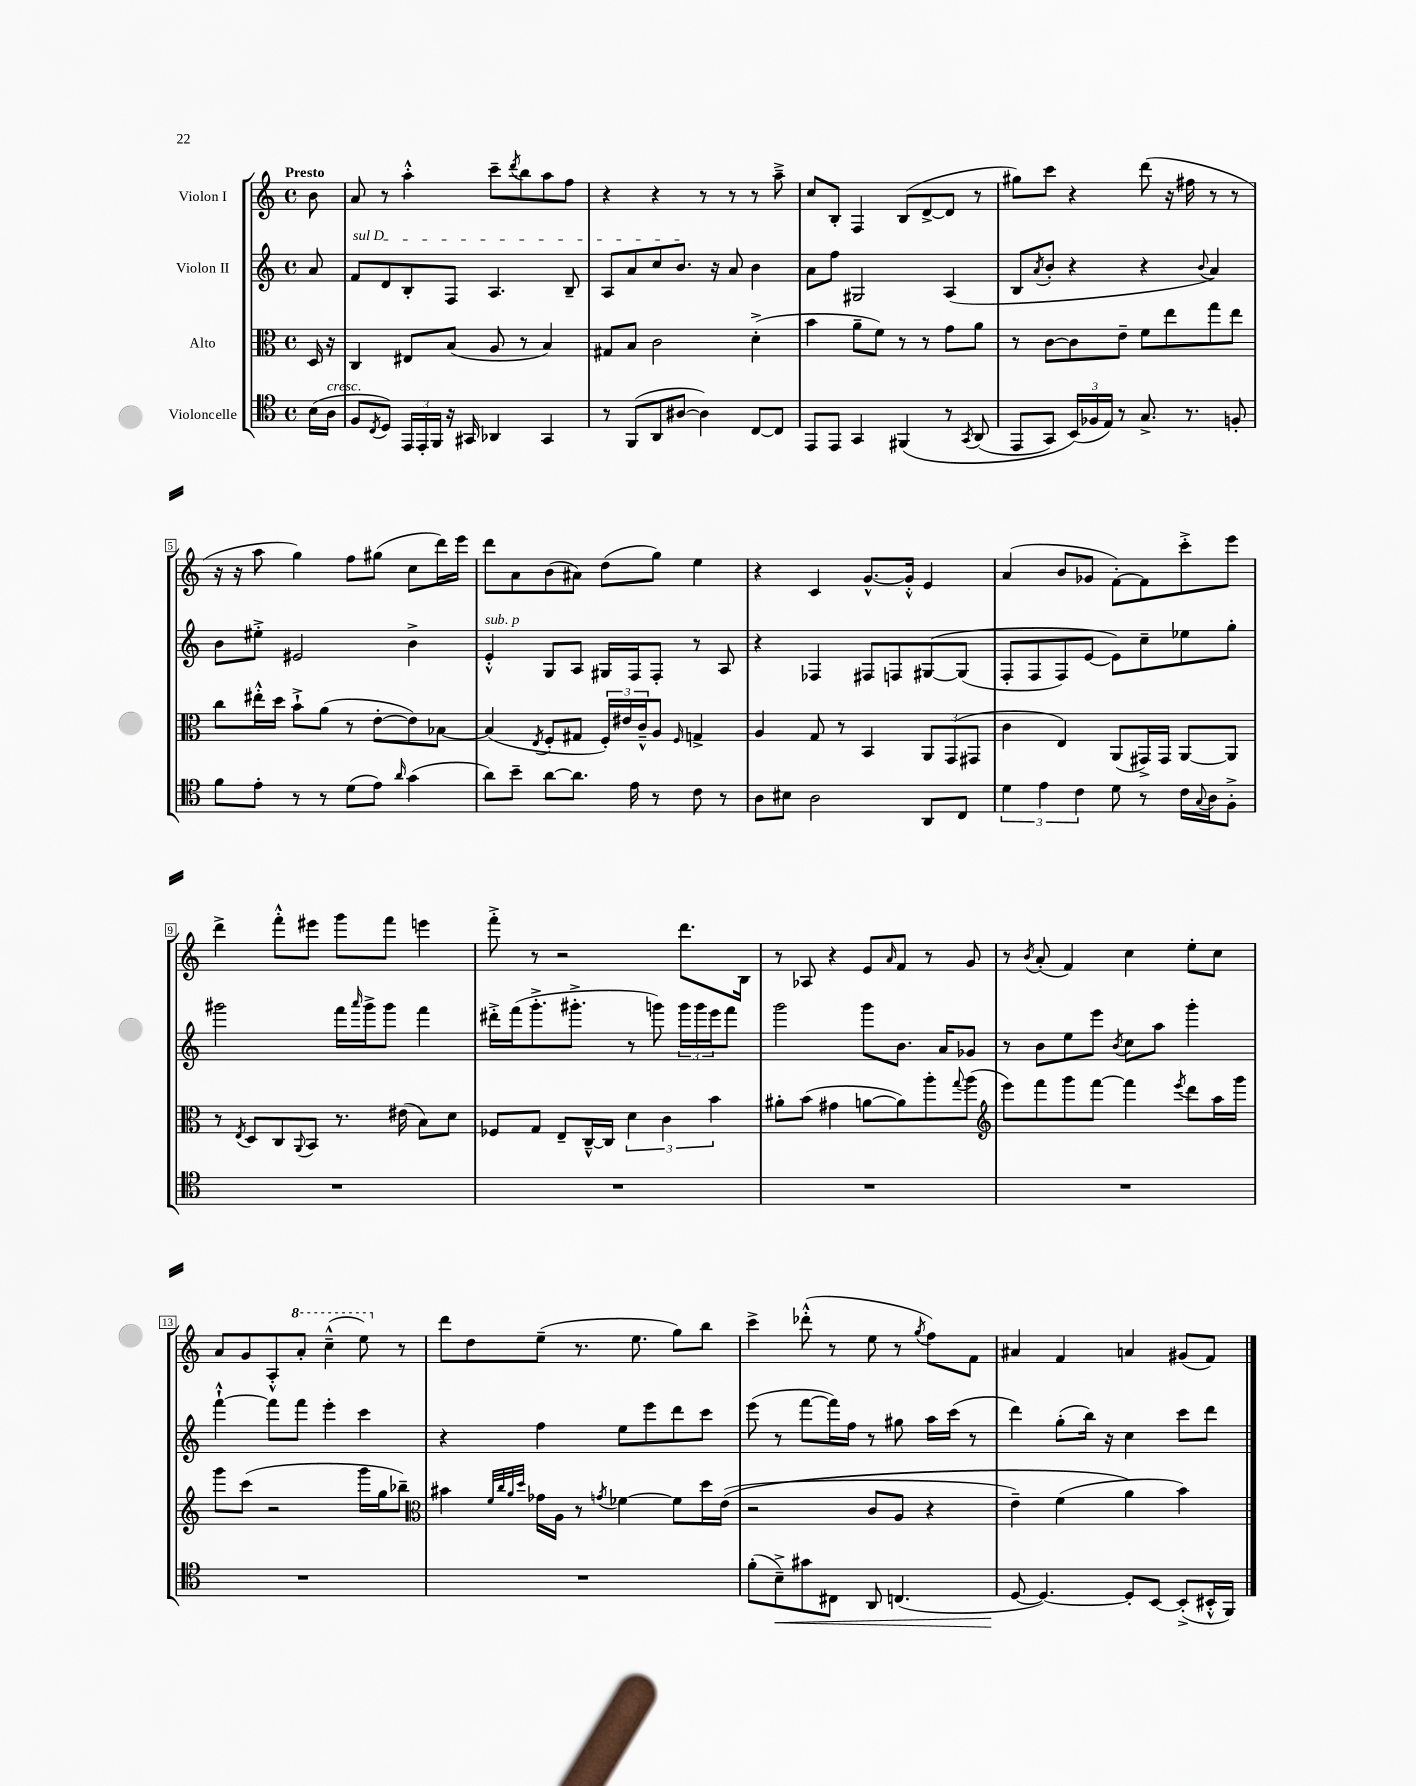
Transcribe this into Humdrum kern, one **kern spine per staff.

**kern	**dynam	**kern	**kern	**kern
*part4	*part4	*part3	*part2	*part1
*staff4	*staff4	*staff3	*staff2	*staff1
*I"Violoncelle	*	*I"Alto	*I"Violon II	*I"Violon I
*clefC4	*	*clefC3	*clefG2	*clefG2
*k[]	*	*k[]	*k[]	*k[]
*M4/4	*	*M4/4	*M4/4	*M4/4
*met(c)	*	*met(c)	*met(c)	*met(c)
=	=	=	=	=
!	!	!	!	!LO:TX:a:B:t=Presto
(16B\LL	.	16D/	8a/	8b\
!LO:TX:a:i:t=cresc.	!	!	!	!
16A\JJ	.	16r	.	.
=1	=1	=1	=1	=1
!	!	!	!LO:TX:a:i:t=sul D	!
8F/L	.	4C/	8f/L	8a/
8qC/	.	.	.	.
8D/J)	.	.	8d/	8r
24EE/LL	.	8E#X/L	8B'/	4aa'^^\
24EE'/	.	.	.	.
24FF/JJ	.	.	.	.
16r	.	(8B/J	8F/J	.
16GG#X/	.	.	.	.
4AA-X/	.	8A/	4.A/	8ccc~\L
.	.	.	.	8qddd/
.	.	8r	.	8bb\
4GG#/	.	4B/)	.	8aa\
.	.	.	8B~/	8ff\J
=2	=2	=2	=2	=2
8r	.	8G#X/L	8A/L	4r
(8FF/L	.	8B/J	8a/	.
8AA/	.	2c\	8cc/	4r
[8A#X/J	.	.	8.b/J	.
4A#\])	.	.	.	8r
.	.	.	16r	.
.	.	.	8a/	8r
[8C/L	.	(4d'^\	4b\	8r
8C/J]	.	.	.	8aa~^\
=3	=3	=3	=3	=3
8EE/L	.	4b\	8a\L	8cc/L
8EE/J	.	.	8ff\J	8B'/J
4GG/	.	8a~\L	2G#X/	4F/
.	.	8f\J)	.	.
(4FF#X/	.	8r	.	(8B/L
.	.	8r	.	[8d^/
8r	.	8g\L	(4A/	8d/J]
8qGG/	.	.	.	.
(8AA/	.	8a\J	.	8r
=4	=4	=4	=4	=4
8EE/L	.	8r	8B/L	8gg#X\L)
.	.	.	8qa/	.
8GG/J)	.	[8c\L	8b'/J	8ccc\J
(24BB/LL)	.	8c\]	4r	4r
24F-X/	.	.	.	.
24E/JJ)	.	.	.	.
8r	.	8e~\J	.	.
8.G^/	.	8f\L	4r	(8ddd\
.	.	8ee\	.	16r
8.r	.	.	.	16ff#X\
.	.	.	8qqb/	.
.	.	8gg\	4a/)	8r
8Fn'/	.	8ee\J	.	8r
!!LO:LB:g=z
=5	=5	=5	=5	=5
8f\L	.	8cc\L	8b\L	16r
.	.	.	.	16r
8e'\J	.	16ee#X'^^\L	8ee#X'^\J	8aa\
.	.	16dd\JJ	.	.
8r	.	8b`^\L	2e#X/	4gg\)
8r	.	(8a\J	.	.
(8d\L	.	8r	.	8ff\L
8e\J)	.	[8e'\L	.	(8gg#X\J
16qqa/	.	.	.	.
(4g\	.	8e\])	4b^\	8cc\L
.	.	[8B-X\J	.	16ddd\L)
.	.	.	.	16eee\JJ
=6	=6	=6	=6	=6
!	!	!	!LO:TX:a:i:t=sub. p	!
8a\L)	.	(4B-/]	4e'^^/	8ddd\L
8b~\J	.	.	.	8a\
.	.	8qE/	.	.
[8a\L	.	8F'/L	8G/L	(8b\
8.a\J]	.	8G#X/J	8A/J	8a#X\J)
.	.	24F'/LL)	16G#X/LL	(8dd\L
.	.	24e#X/	.	.
16e\	.	.	16F/J	.
.	.	24c~^^/J	.	.
8r	.	8A/J	8F'/J	8gg\J)
.	.	16qqF/	.	.
8c\	.	4Gn^/	8r	4ee\
8r	.	.	8A/	.
=7	=7	=7	=7	=7
8A\L	.	4A/	4r	4r
8B#X\J	.	.	.	.
2A\	.	8G/	4F-X/	4c/
.	.	8r	.	.
.	.	4BB/	8F#X/L	[8.g^^/L
.	.	.	8Fn/	.
.	.	.	.	16g'^^/Jk]
8AA/L	.	12AA/L	([8G#X/	4e/
.	.	(12GG/	.	.
8C/J	.	.	(8G#/J]	.
.	.	12GG#X/J	.	.
=8	=8	=8	=8	=8
6d\	.	4c\	8F'/L	(4a/
.	.	.	8F/	.
6e\	.	.	.	.
.	.	4E/)	8F/)	8b/L
6c\	.	.	.	.
.	.	.	[8e/J	8g-X/J
8d\	.	(8AA/L	8e\L])	[8f'\L)
8r	.	16GG#X^/L)	8cc~\	8f\]
.	.	16GG#/JJ	.	.
16c\LL	.	[8AA/L	8ee-X\	8ccc'^\
8qqG/	.	.	.	.
16A\J	.	.	.	.
8F'^\J	.	8AA/J]	8gg'\J	8eee\J
!!LO:LB:g=z
=9	=9	=9	=9	=9
1r	.	8r	2ggg#X\	4ddd^\
.	.	8qE/	.	.
.	.	8D/L	.	.
.	.	8C/	.	8fff'^^\L
.	.	8qqAA/	.	.
.	.	8BB/J	.	8eee#X\J
.	.	8.r	16fff\LL	8ggg\L
.	.	.	16qqaaa/	.
.	.	.	16ggg#^\J	.
.	.	.	8ggg#\J	8fff\J
.	.	(16e#X\	.	.
.	.	8B\L)	4fff\	4eeen\
.	.	8d\J	.	.
=10	=10	=10	=10	=10
1r	.	8F-X/L	16ddd#X'^\LL	8fff'^\
.	.	.	(16fff\J	.
.	.	8G/J	8.ggg'^\	8r
.	.	8E~/L	.	2r
.	.	.	8.ggg#X'^\J	.
.	.	[16C~^^/L	.	.
.	.	16C/JJ]	.	.
.	.	6d\	8r	.
.	.	.	8gggn\)	.
.	.	6c\	.	.
.	.	.	24ggg\LL	8.ddd\L
.	.	.	24ggg\	.
.	.	6b\	24eee\J	.
.	.	.	8fff\J	.
.	.	.	.	16B\Jk
=11	=11	=11	=11	=11
1r	.	8a#X'\L	2ggg\	8r
.	.	(8b\J	.	8A-X/
.	.	4g#X\	.	4r
.	.	[8an\L	8ggg\L	8e/L
.	.	.	.	16qqa/
.	.	8a\])	8.b\J	8f/J
.	.	8aa'\	.	8r
.	.	.	16a/KL	.
.	.	8qqgg/	.	.
.	.	(8aa\J	8g-X/J	8g/
=12	=12	=12	=12	=12
*	*	*clefG2	*	*
1r	.	8eee\L)	8r	8r
.	.	.	.	8qb/
.	.	8fff\	8b\L	(8a'/
.	.	8ggg\	8ee\	4f/)
.	.	[8fff\J	8eee\J	.
.	.	.	8qb/	.
.	.	4fff\]	8cc\L	4cc\
.	.	.	8aa\J	.
.	.	8qeee/	.	.
.	.	8ddd\L	4ggg'\	8ee'\L
.	.	16aa\L	.	8cc\J
.	.	16ggg\JJ	.	.
!!LO:LB:g=z
=13	=13	=13	=13	=13
1r	.	8ggg\L	[4fff`^^\	8a/L
.	.	(8ccc\J	.	8g/
.	.	2r	8fff\L]	8A'^^/
*	*	*	*	*8va
.	.	.	8fff\J	8aa'/J
.	.	.	4eee'\	(4ccc~^^\
.	.	16ggg\LL	4ccc\	8eee\)
.	.	16gg\J	.	.
*	*	*	*	*X8va
.	.	8bb-X~\J)	.	8r
=14	=14	=14	=14	=14
*	*	*clefC3	*	*
1r	.	4b#X\	4r	8ddd\L
.	.	.	.	8dd\
.	.	32qqf/LLL	.	.
.	.	32qqcc/	.	.
.	.	32qqa/	.	.
.	.	32qqdd/JJJ	.	.
.	.	16g-X\LL	4ff\	(8ee~\J
.	.	16A\JJ	.	.
.	.	8r	.	8.r
.	.	8qgn/	.	.
.	.	[4f-X\	8ee\L	.
.	.	.	.	8.ee\
.	.	.	8eee\	.
.	.	8f-\L]	8ddd\	8gg\L)
.	.	16dd\L	8ccc\J	8bb\J
.	.	((16e\JJ	.	.
=15	=15	=15	=15	=15
(8f'\L	.	2r	(8eee\	4ccc^\
!	!LO:HP:b	!	!	!
8B~^\)	<	.	8r	.
8g#X\	.	.	[8fff\L	(8ddd-X'^^\
8C#X\J	.	.	16fff\L])	8r
.	.	.	16ff\JJ	.
8AA/	.	8c/L	8r	8ee\
(4.Cn/	.	8A/J	8gg#X\	8r
.	.	.	.	8qgg/
.	.	4r	16aa\LL	8ff\L)
.	.	.	(16ccc\JJ	.
.	.	.	8r	8f\J
=16	=16	=16	=16	=16
[8D/	.	4e~\)	4ddd\)	4a#X/
4.D/_)	[	.	.	.
.	.	(4f\	(8gg'\L	4f/
.	.	.	16bb\Jk)	.
.	.	.	16r	.
8D'/L]	.	4a\)	4cc\	4an/
[8BB/J	.	.	.	.
(8BB'^/L]	.	4b\)	8ccc\L	(8g#X/L
16BB#X'^^/L	.	.	8ddd\J	8f/J)
16FF/JJ)	.	.	.	.
==	==	==	==	==
*-	*-	*-	*-	*-
